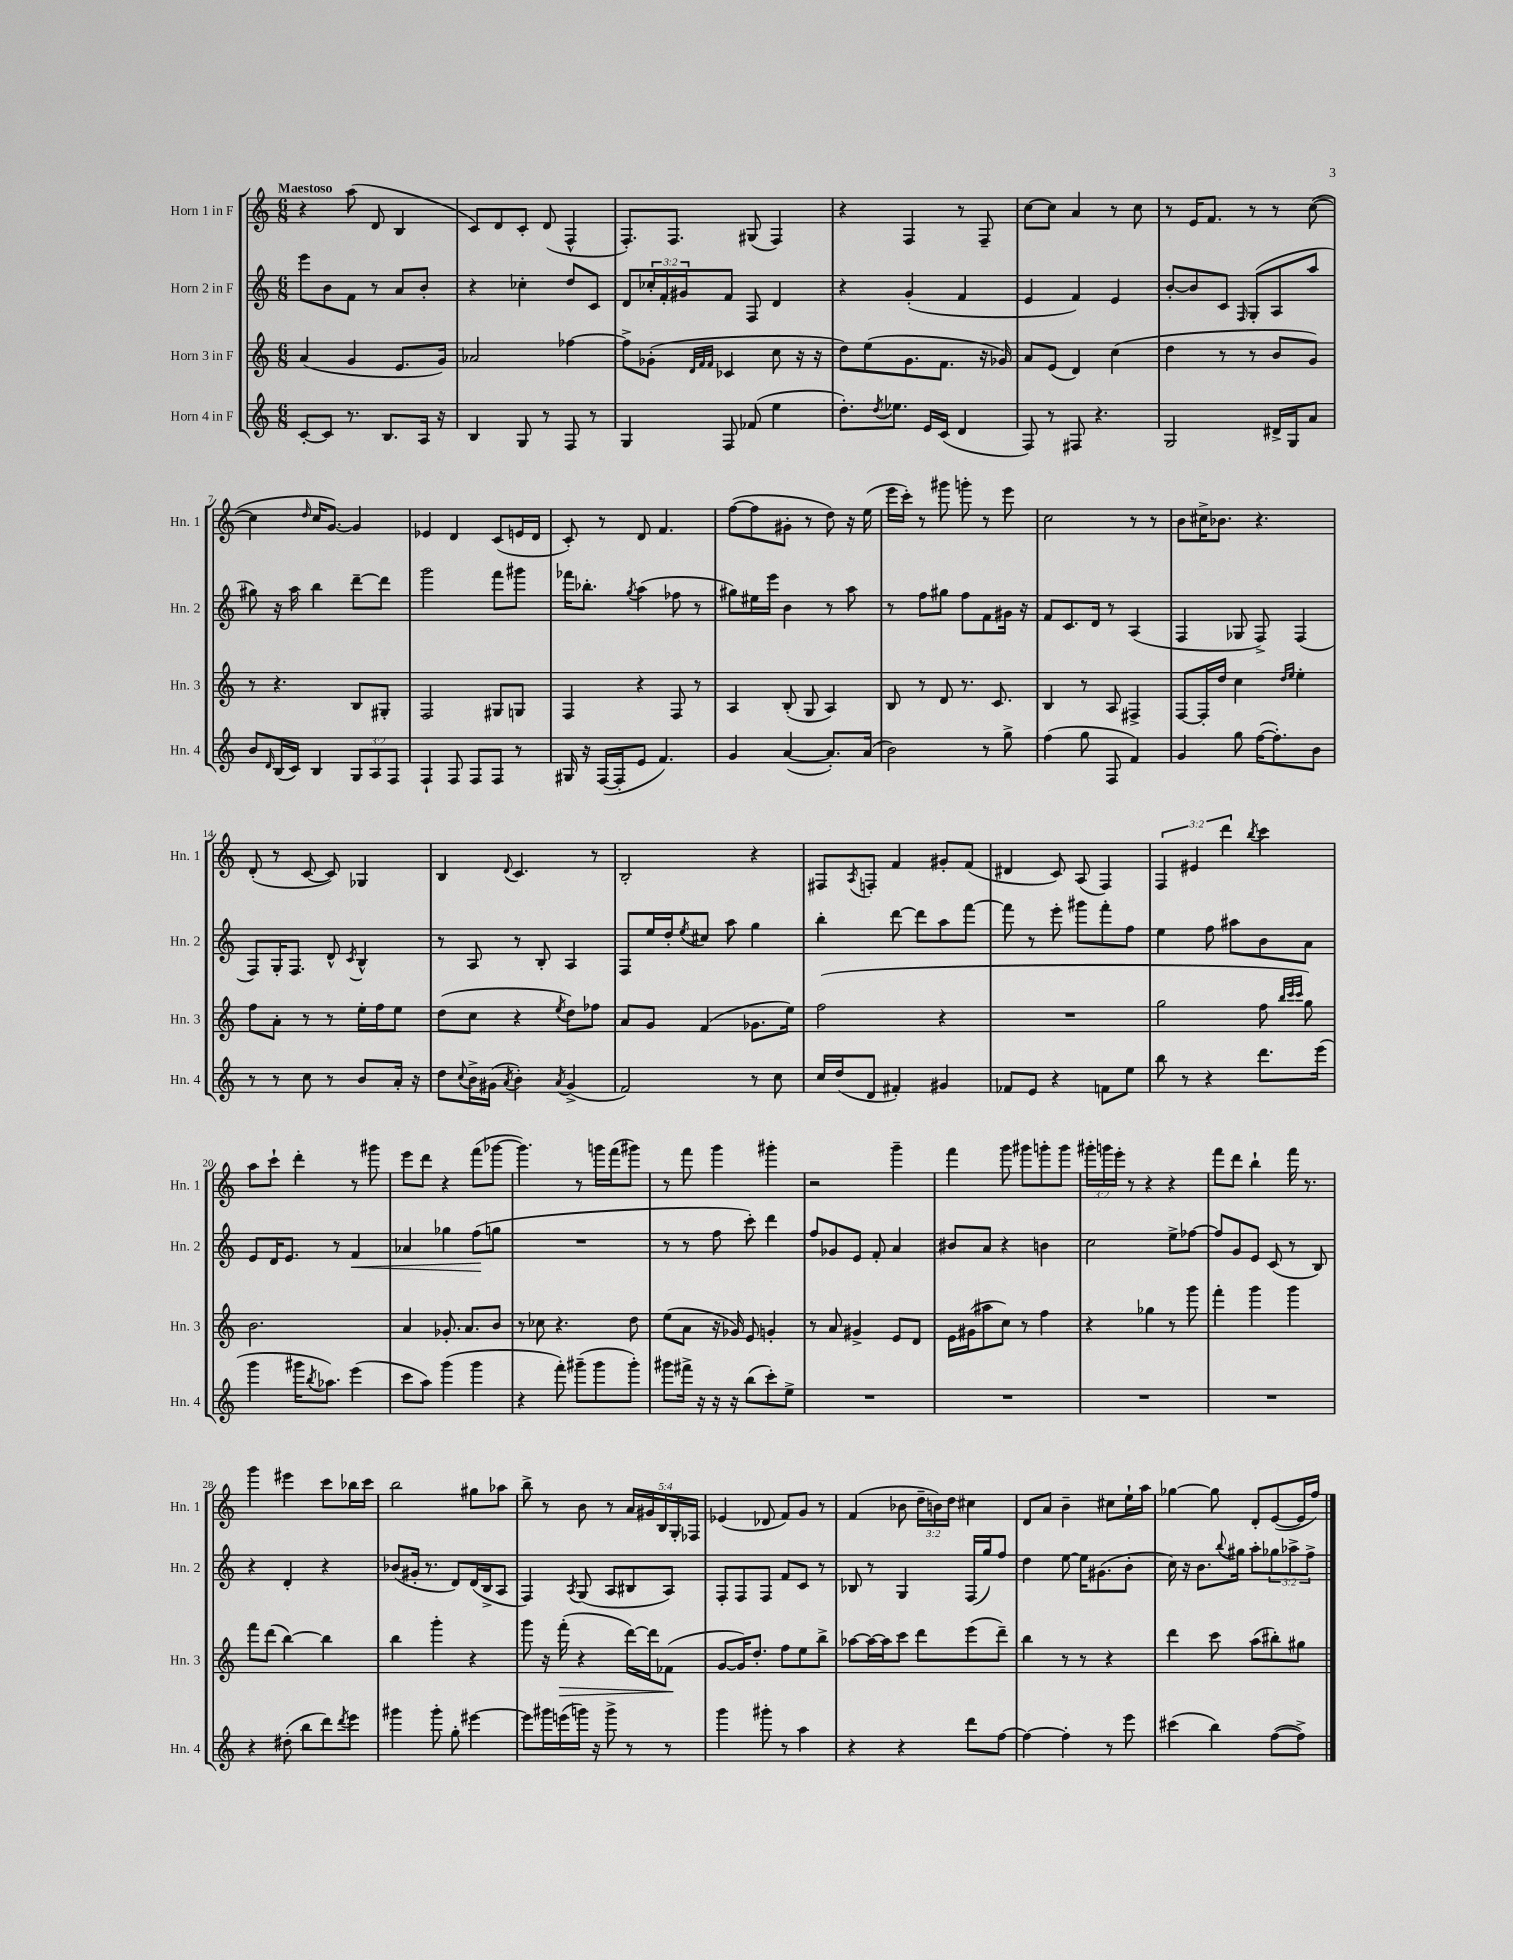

**kern	**kern	**dynam	**kern	**dynam	**kern
*part4	*part3	*part3	*part2	*part2	*part1
*staff4	*staff3	*staff3	*staff2	*staff2	*staff1
*I"Horn 4 in F	*I"Horn 3 in F	*	*I"Horn 2 in F	*	*I"Horn 1 in F
*I'Hn. 4	*I'Hn. 3	*	*I'Hn. 2	*	*I'Hn. 1
*clefG2	*clefG2	*	*clefG2	*	*clefG2
*k[]	*k[]	*	*k[]	*	*k[]
*M6/8	*M6/8	*	*M6/8	*	*M6/8
=1	=1	=1	=1	=1	=1
!	!	!	!	!	!LO:TX:a:B:t=Maestoso
[8c'/L	(4a/	.	8eee\L	.	4r
8c/J]	.	.	8b\	.	.
8.r	4g/	.	8f\J	.	(8aa\
.	.	.	8r	.	8d/
8.B/L	.	.	.	.	.
.	8.e/L	.	8a/L	.	4B/
16A/Jk	.	.	8b'/J	.	.
16r	16g/Jk)	.	.	.	.
=2	=2	=2	=2	=2	=2
4B/	2a-X/	.	4r	.	8c/L)
.	.	.	.	.	8d/
8G/	.	.	4cc-X'\	.	8c'/J
8r	.	.	.	.	(8d/
8F/	[4ff-X\	.	8dd/L	.	4F^^/
8r	.	.	8c/J	.	.
=3	=3	=3	=3	=3	=3
4G/	8ff-^\L]	.	8d/L	.	8.F'/L)
.	(8g-X'\J	.	24cc-X'/L	.	.
.	.	.	24f'/	.	.
.	.	.	.	.	8.F/J
.	.	.	24g#X/J	.	.
.	32qqd/LLL	.	.	.	.
.	32qqf/	.	.	.	.
.	32qqf/JJJ	.	.	.	.
8F/	4c-X/	.	8f/J	.	.
(8f-X/	.	.	8F/	.	(8G#X/
4ee\	8cc\	.	4d/	.	4F/)
.	16r	.	.	.	.
.	16r	.	.	.	.
=4	=4	=4	=4	=4	=4
8.dd'\L)	8dd\L)	.	4r	.	4r
.	(8ee\	.	.	.	.
8qdd/	.	.	.	.	.
8.ee-X\J	.	.	.	.	.
.	8.g\	.	(4g'/	.	4F/
16e/LL	.	.	.	.	.
(16c/JJ	8.f\J	.	.	.	.
4d/	.	.	4f/	.	8r
.	16r	.	.	.	8F~/
.	16g-X/)	.	.	.	.
=5	=5	=5	=5	=5	=5
8F/)	8a/L	.	4e/	.	[8cc\L
8r	(8e/J	.	.	.	8cc\J]
8F#X/	4d/)	.	4f/)	.	4a/
4.r	.	.	.	.	.
.	(4cc\	.	4e/	.	8r
.	.	.	.	.	8cc\
=6	=6	=6	=6	=6	=6
2G/	4dd\	.	[8b'/L	.	8r
.	.	.	8b/]	.	16e/KL
.	.	.	.	.	8.f/J
.	8r	.	8c/J	.	.
.	.	.	16qqF/	.	.
.	8r	.	(8G'/L	.	8r
16d#X^/LL	8b/L	.	8A/	.	8r
16G/J	.	.	.	.	.
8a/J	8g/J)	.	8aa/J	.	([8cc\
!!LO:LB:g=z
=7	=7	=7	=7	=7	=7
8b/L	8r	.	8gg#X\)	.	4cc\]
16qqd/	.	.	.	.	.
(16B/L	4.r	.	16r	.	.
16c/JJ)	.	.	16aa\	.	.
.	.	.	.	.	16qqdd/
4B/	.	.	4bb\	.	16cc/KL
.	.	.	.	.	[8.g/J)
12G/L	8B/L	.	[8ddd~\L	.	4g/]
12A/	.	.	.	.	.
.	8G#X'/J	.	8ddd\J]	.	.
12F/J	.	.	.	.	.
=8	=8	=8	=8	=8	=8
4F`/	2F/	.	2ggg\	.	4e-X/
8F/	.	.	.	.	4d/
8F/L	.	.	.	.	.
8F/J	8G#X/L	.	8fff\L	.	(8c/L
8r	8Gn/J	.	8ggg#X\J	.	16en/L
.	.	.	.	.	16d/JJ
=9	=9	=9	=9	=9	=9
16G#X/	4F/	.	16fff-X\KL	.	8c'/)
16r	.	.	8.bb-X'\J	.	.
([16F/LL	.	.	.	.	8r
16F'/J]	.	.	.	.	.
.	.	.	8qgg/	.	.
8e/J	4r	.	(4aa\	.	8d/
4.f/)	.	.	.	.	4.f/
.	8F/	.	8ff-X\	.	.
.	8r	.	8r	.	.
=10	=10	=10	=10	=10	=10
4g/	4A/	.	8gg#X\L)	.	([8ff\L
.	.	.	16ee#X\L	.	8ff\]
.	.	.	16eee\JJ	.	.
([4a/	(8B'/	.	4b\	.	8g#X'\J
.	8G/	.	.	.	8r
8.a'/L])	4A/)	.	8r	.	8dd\)
.	.	.	8aa\	.	16r
(16a/Jk	.	.	.	.	(16ee\
=11	=11	=11	=11	=11	=11
2b\)	8B/	.	8r	.	16eee\LL
.	.	.	.	.	16ccc'\JJ)
.	8r	.	8ff\L	.	8r
.	8d/	.	8gg#X\J	.	8ggg#X\
.	8.r	.	8ff\L	.	8gggn'\
8r	.	.	8f\	.	8r
.	8.c/	.	.	.	.
8gg^\	.	.	16g#X\Jk	.	8eee\
.	.	.	16r	.	.
=12	=12	=12	=12	=12	=12
(4ff\	4B/	.	8f/L	.	2cc\
.	.	.	8.c/	.	.
8gg\	8r	.	.	.	.
.	.	.	16d/Jk	.	.
8F/	8A/	.	8r	.	.
4f/)	4F#X^/	.	(4A/	.	8r
.	.	.	.	.	8r
=13	=13	=13	=13	=13	=13
4g/	[8F/L	.	4F/	.	8b\L
.	16F'/L]	.	.	.	16cc#X^\K
.	16dd/JJ	.	.	.	8.b-X\J
8gg\	4cc\	.	8G-X/	.	.
([16ff\KL	.	.	8F^/)	.	4.r
8.ff'\])	.	.	.	.	.
.	16qqdd/LL	.	.	.	.
.	16qqee/JJ	.	.	.	.
.	4ee'\	.	(4F/	.	.
8b\J	.	.	.	.	.
!!LO:LB:g=z
=14	=14	=14	=14	=14	=14
8r	8ff\L	.	8F/L)	.	(8d'/
8r	8a'\J	.	16G'/K	.	8r
.	.	.	8.F/J	.	.
8cc\	8r	.	.	.	[8c/
8r	8r	.	8d^^/	.	8c/])
.	.	.	8qc/	.	.
8b/L	16ee'\LL	.	4B^^/	.	4G-X/
.	16ff\J	.	.	.	.
16a'/Jk	8ee\J	.	.	.	.
16r	.	.	.	.	.
=15	=15	=15	=15	=15	=15
8dd\L	(8dd\L	.	8r	.	4B/
8qqcc/	.	.	.	.	.
16b^\L	8cc\J	.	8A/	.	.
(16g#X\JJ	.	.	.	.	.
8qa/	.	.	.	.	8qqd/
4b'\)	4r	.	8r	.	4.c/
.	.	.	8B'/	.	.
8qa/	8qee/	.	.	.	.
(4g#^/	8dd\L)	.	4A/	.	.
.	8ff-X\J	.	.	.	8r
=16	=16	=16	=16	=16	=16
2f/)	8a/L	.	8F/L	.	2B'/
.	8g/J	.	16ee/L	.	.
.	.	.	16dd'/J	.	.
.	.	.	8qee/	.	.
.	(4f/	.	8cc#X/J	.	.
.	.	.	8aa\	.	.
8r	8.g-X\L	.	4gg\	.	4r
8cc\	.	.	.	.	.
.	16ee\Jk)	.	.	.	.
=17	=17	=17	=17	=17	=17
16cc/LL	(2ff\	.	4bb'\	.	8F#X/L
(16dd/J	.	.	.	.	.
.	.	.	.	.	8qA/
8d/J	.	.	.	.	8Fn'/J
4f#X'/)	.	.	[8ddd\	.	4f/
.	.	.	8ddd\L]	.	.
4g#X/	4r	.	8aa\	.	8g#X'/L
.	.	.	[8fff\J	.	(8f/J
=18	=18	=18	=18	=18	=18
8f-X/L	2.r	.	8fff\]	.	4d#X/
8e/J	.	.	8r	.	.
4r	.	.	8eee'\	.	8c/)
.	.	.	8ggg#X\L	.	(8A/
8fn\L	.	.	8fff'\	.	4F/)
8ee\J	.	.	8ff\J	.	.
=19	=19	=19	=19	=19	=19
8bb\	2gg\	.	4ee\	.	6F/
8r	.	.	.	.	.
.	.	.	.	.	6e#X/
4r	.	.	8ff\	.	.
.	.	.	.	.	6ddd\
.	.	.	8aa#X\L	.	.
.	.	.	.	.	8qbb/
8.ddd\L	8ff\	.	8b\	.	4ccc\
.	32qqbb/LLL	.	.	.	.
.	32qqccc/	.	.	.	.
.	32qqccc/JJJ	.	.	.	.
.	8gg\)	.	8a\J	.	.
(16eee\Jk	.	.	.	.	.
!!LO:LB:g=z
=20	=20	=20	=20	=20	=20
4ggg\	2.b\	.	8e/L	.	8aa\L
.	.	.	16d/K	.	8ccc`\J
.	.	.	8.e/J	.	.
16ggg#X\KL	.	.	.	.	4ddd'\
8qbb/	.	.	.	.	.
8.aa-X\J)	.	.	.	.	.
.	.	.	8r	.	.
!	!	!	!	!LO:HP:b	!
(4eee\	.	.	4f/	<	8r
.	.	.	.	.	8ggg#X\
=21	=21	=21	=21	=21	=21
8ccc\L	4a/	.	4a-X/	.	8eee\L
8aa\J)	.	.	.	.	8ddd\J
(4ggg\	8.g-X'/	.	4gg-X\	.	4r
.	8.a/L	.	.	.	.
4ggg\	.	.	(8ff\L	.	(8fff\L
.	8b/J	.	8ggn\J	[	[8ggg-X\J
=22	=22	=22	=22	=22	=22
4r	8r	.	2.r	.	4.ggg-\])
.	8cc-X\	.	.	.	.
8fff'\)	4.r	.	.	.	.
(8ggg#X~\L	.	.	.	.	8r
8ggg#\	.	.	.	.	16gggn\LL
.	.	.	.	.	(16fff\J
8ggg#'\J)	8dd\	.	.	.	8ggg#X\J)
=23	=23	=23	=23	=23	=23
8ggg#X\L	(8ee\L	.	8r	.	8r
16fff#X^\Jk	8a\J	.	8r	.	8fff\
16r	.	.	.	.	.
16r	16r	.	8ff\	.	4ggg\
16r	16g-X/)	.	.	.	.
(8bb\L	8e/	.	8ccc'\)	.	.
8ccc'\)	4gn'/	.	4ddd\	.	4ggg#X'\
8ee^\J	.	.	.	.	.
=24	=24	=24	=24	=24	=24
2.r	8r	.	8ff/L	.	2r
.	8a/	.	8g-X/	.	.
.	4g#X^/	.	8e/J	.	.
.	.	.	8f'/	.	.
.	8e/L	.	4a/	.	4ggg~\
.	8d/J	.	.	.	.
=25	=25	=25	=25	=25	=25
2.r	16e\LL	.	8b#X/L	.	4fff\
.	(16g#X\J	.	.	.	.
.	8aa#X\	.	8a/J	.	.
.	8cc\J)	.	4r	.	8ggg\
.	8r	.	.	.	8ggg#X\L
.	4ff\	.	4bn\	.	8gggn'\
.	.	.	.	.	8ggg\J
=26	=26	=26	=26	=26	=26
2.r	4r	.	2cc\	.	24ggg#X'\LL
.	.	.	.	.	24gggn\
.	.	.	.	.	24eee'\JJ
.	.	.	.	.	8r
.	4gg-X\	.	.	.	4r
.	8r	.	8ee^\L	.	4r
.	8ggg\	.	[8ff-X\J	.	.
=27	=27	=27	=27	=27	=27
2.r	4fff'\	.	8ff-/L]	.	8fff\L
.	.	.	8g/	.	8ddd\J
.	4ggg\	.	8e/J	.	4bb`\
.	.	.	(8c/	.	.
.	4ggg\	.	8r	.	16fff\
.	.	.	.	.	8.r
.	.	.	8B/)	.	.
!!LO:LB:g=z
=28	=28	=28	=28	=28	=28
4r	8fff\L	.	4r	.	4ggg\
.	(8ddd\J	.	.	.	.
(8dd#X'\	[4bb\)	.	4d'/	.	4eee#X\
8bb\L	.	.	.	.	.
8ddd\)	4bb\]	.	4r	.	8ccc\L
8qddd/	.	.	.	.	.
8eee\J	.	.	.	.	16bb-X\L
.	.	.	.	.	16ccc\JJ
=29	=29	=29	=29	=29	=29
4ggg#X\	4bb\	.	(8b-X/L	.	2bb\
.	.	.	16g#X'/Jk	.	.
.	.	.	8.r	.	.
8ggg#'\	4ggg'\	.	.	.	.
8gg'\	.	.	8d/L)	.	.
[4eee#X\	4r	.	(16d/L	.	8gg#X\L
.	.	.	16B^/J	.	.
.	.	.	8A/J	.	8aa-X\J
=30	=30	=30	=30	=30	=30
8eee#\L]	8ggg\	.	4F/)	.	8bb^\
16ggg#X\L	16r	.	.	.	8r
!	!	!LO:HP:b	!	!	!
(16eeen\	(16fff'\	>	.	.	.
.	.	.	8qA/	.	.
16gggn\JJ)	4r	.	(8G/	.	8b\
16r	.	.	.	.	.
8ggg^\	.	.	8A/L	.	8r
8r	[16ddd\LL)	.	8B#X/	.	20a/LL
.	.	.	.	.	20g#X/
.	16ddd\J]	.	.	.	.
.	.	.	.	.	20B/
8r	(8f-X\J	.	8A/J)	.	.
.	.	.	.	.	20G'/
.	.	.	.	.	20F-X/JJ
.	.	]	.	.	.
=31	=31	=31	=31	=31	=31
4ggg\	[8g/L	.	8F'/L	.	(4e-X/
.	16g/K])	.	8F/	.	.
.	8.dd'/J	.	.	.	.
8ggg#X'\	.	.	8F/J	.	8d-X/
8r	8ff\L	.	8f/L	.	8f/L)
4aa\	8ee\	.	8c/J	.	8g/J
.	8bb^\J	.	8r	.	8r
=32	=32	=32	=32	=32	=32
4r	[8aa-X\L	.	8B-X/	.	(4f/
.	16aa-\L_	.	8r	.	.
.	16aa-\J]	.	.	.	.
4r	8ccc\J	.	4G/	.	8b-X\
.	8ddd\L	.	.	.	24dd~\LL
.	.	.	.	.	24bn\)
.	.	.	.	.	24dd\JJ
8ddd\L	(8eee\	.	(16F/LL	.	4cc#X\
.	.	.	16gg/J)	.	.
[8ff\J	8ddd~\J)	.	8ff/J	.	.
=33	=33	=33	=33	=33	=33
4ff\_	4bb\	.	4dd\	.	8d/L
.	.	.	.	.	8a/J
4ff'\]	8r	.	[8ee\	.	4b~\
.	8r	.	16ee\KL]	.	.
.	.	.	(8.g#X\	.	.
8r	4r	.	.	.	8cc#X\L
8eee\	.	.	8b'\J	.	16ee`\L
.	.	.	.	.	16aa\JJ
=34	=34	=34	=34	=34	=34
(4ccc#X\	4ddd\	.	16cc\)	.	[4gg-X\
.	.	.	16r	.	.
.	.	.	8.b\L	.	.
4bb\)	8ccc\	.	.	.	8gg-\]
.	.	.	8qqbb/	.	.
.	.	.	16gg#X\Jk	.	.
.	(8aa\L	.	8aa'\L	.	8d'/L
([8ff\L	8bb#X'\)	.	12gg-X\	.	([8e/
.	.	.	12aa-X^\	.	.
8ff^\J])	8gg#X\J	.	.	.	16e/L]
.	.	.	12ff^\J	.	.
.	.	.	.	.	16ff/JJ)
==	==	==	==	==	==
*-	*-	*-	*-	*-	*-
